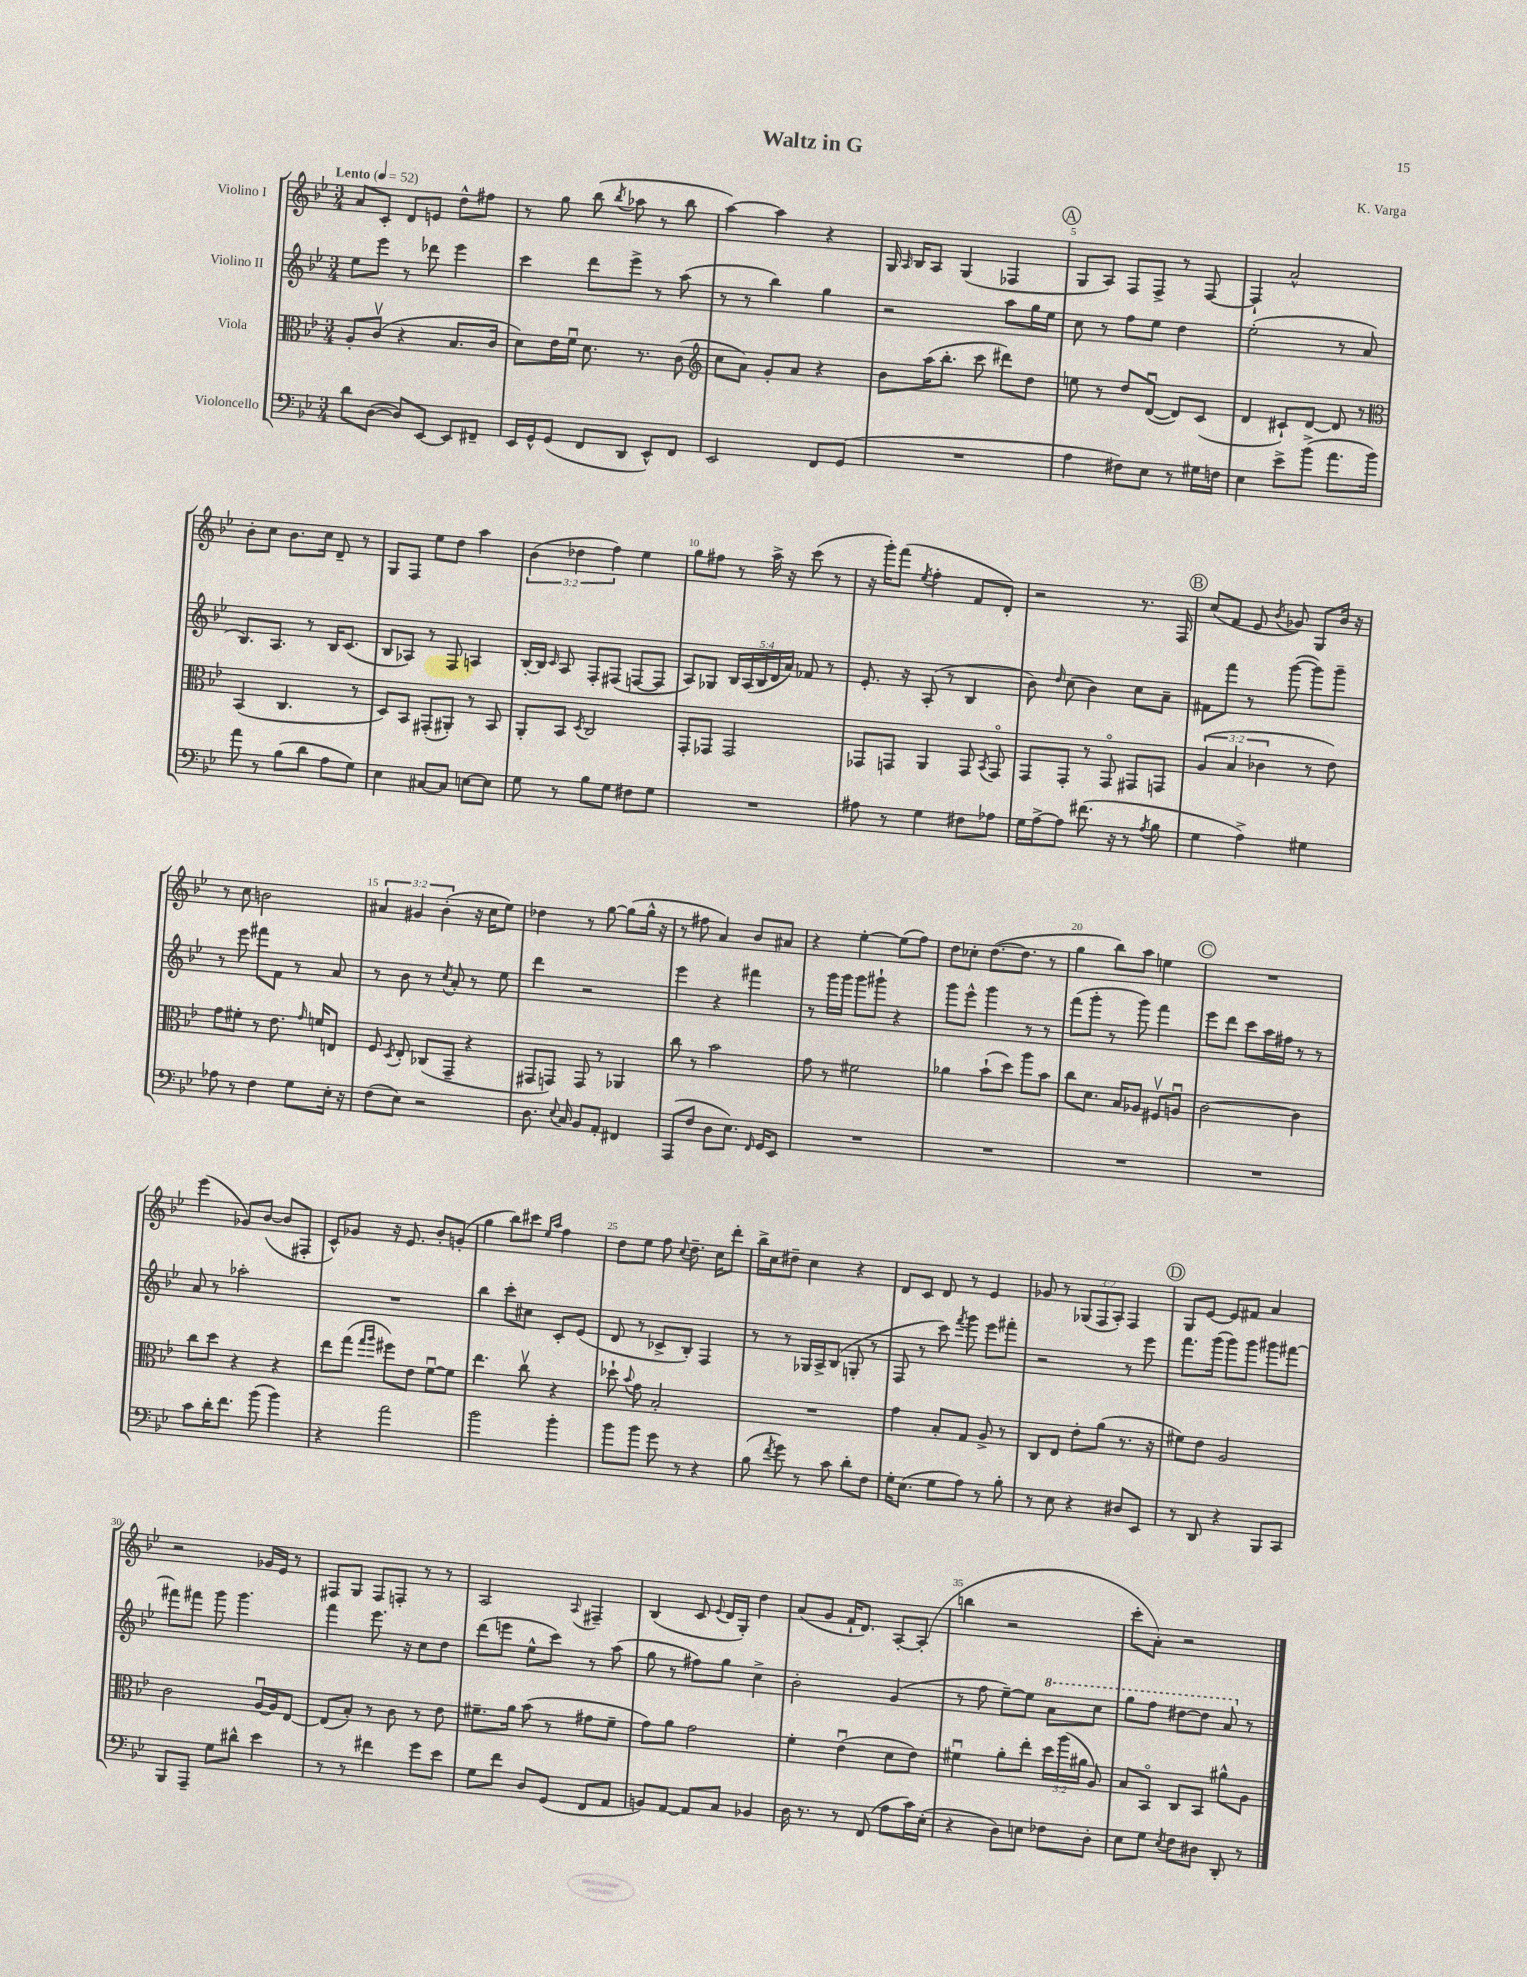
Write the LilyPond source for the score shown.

\header { title = "Waltz in G" composer = "K. Varga" }
<<
\new StaffGroup <<
\new Staff = "s0" \with { instrumentName = "Violino I" } {
    \clef treble \key bes \major \numericTimeSignature \time 3/4 \override Staff.TupletNumber.text = #tuplet-number::calc-fraction-text \tempo "Lento" 4 = 52
    \autoBeamOff a'8[ c'8]-. d'8[ e'8] d''8[-^ fis''8] |
    r8 g''8 bes''8( \acciaccatura { bes''8 } aes''8 r8 bes''8 |
    a''4~) a''4 r4 |
    g16 \grace { a16 } bes16[ a8] g4( fes4 |
    \mark \markup { \circle "A" } g8[ a8]) f8[ f8]-> r8 f8~ |
    f4-! a'2-^ |
    bes'8[-. c''8] bes'8.[ c''16] d'8-- r8 |
    g8[ f8] ees''8[ d''8] a''4 |
    \tuplet 3/2 { bes'4( des''4 f''4) } ees''4 |
    g''8[ fis''8] r8 a''16-> r16 c'''8( r8 |
    r16 g'''16[-.) f'''8]( \acciaccatura { ees''8 } f''4-. f'8[ d'8]-.) |
    r2 r8. f16 |
    \mark \markup { \circle "B" } c''8[( f'8] ees'8 \acciaccatura { bes'8 } ges'8) g8[ bes'16] r16 |
    r8 c''8 b'2 |
    \tuplet 3/2 { ais'4 gis'4 bes'4-.( } r16 c''16[ ees''8]) |
    des''4 r8 g''8~ g''8[( g''16]-^ r16 |
    r8 fis''8 a'4) bes'8[ ais'8] |
    r4 ees''4~-. ees''8[( f''8]) |
    d''8[ ces''8]-. d''8.[~( d''8.] r8 |
    g''4 bes''8[) a''8] e''4 |
    \mark \markup { \circle "C" } R2. |
    ees'''4( ges'8[) bes'8]~( bes'8[ fis8]-. |
    c'8[-^) ges'8] r16 ees'8. bes'8[-. g'8]-.( |
    g''4 bes''8[) cis'''8] \grace { ees''16[ a''16] } f''4 |
    d''8[ ees''8] f''8 \appoggiatura { c''8 } d''8.-- c''16[ d'''8]-. |
    bes''16[-> c''16 dis''8]-- c''4 r4 |
    d'8[ c'8] d'8 r8 ees'4 |
    ges'8 r8 \tuplet 3/2 { ges8[( f8 a8]-.) } f4 |
    \mark \markup { \circle "D" } g8[ ees'8]~ ees'8[ fis'8] a'4 |
    r2 ges'16[ ees'16] r8 |
    fis8[ g8] fis8[ f8]-. r8 r8 |
    a2 \appoggiatura { a8 } fis4-- |
    bes4( c'8 \appoggiatura { ees'8 } d'16[ g16]-.) d''4 |
    a'8[( g'8] f'16[-! d'8.]) a8[~-. a8]-.( |
    b''4 r2 |
    c'''8[-. a'8]-.) r2 \bar "|." |
}
\new Staff = "s1" \with { instrumentName = "Violino II" } {
    \clef treble \key bes \major \numericTimeSignature \time 3/4 \override Staff.TupletNumber.text = #tuplet-number::calc-fraction-text
    \autoBeamOff ees''8[ ees'''8] r8 des'''8 ees'''4 |
    c'''4 d'''8[ ees'''8]-> r8 a''8( |
    r8 r8 bes''4) g''4 |
    r2 a''8[ g''16 ees''16] |
    \mark \markup { \circle "A" } c''8 r8 f''8[ ees''8] d''4 |
    ees''2-.( r8 a'8 |
    bes8.[) a8.] r8 bes16[ c'8.]( |
    bes8[ aes8]) r8 f8 a4 |
    bes16[~-. bes16] \grace { c'16 } a8 f8[-. fis8]( f8[~ f8] |
    a8[) ges8] \tuplet 5/4 { bes16[ a16( bes16 d'16 a'16]) } fes'8 r8 |
    ees'8.-. r16 a8-.( r8 bes4 |
    bes'8) \grace { d''16 } c''8( bes'4) c''8[ a'8]-- |
    \mark \markup { \circle "B" } fis'8[ f'''8] r8 g'''8~( g'''8[) g'''8]-- |
    r8 ees'''8 fis'''8[ f'8] r8 a'8 |
    r8 bes'8 r8 \acciaccatura { c''8 } a'8-. r8 ees''8 |
    d'''4 r2 |
    ees'''4 r4 fis'''4 |
    r8 g'''16[ g'''16] g'''8[ gis'''8]-! r4 |
    g'''8[ ees'''8]-^ g'''4 r8 r8 |
    f'''8[( g'''8]-. r8 g'''8) f'''4 |
    \mark \markup { \circle "C" } ees'''8[ d'''8] c'''8[ a''16 fis''16] r8 r8 |
    a'8 r8 aes''2-. |
    R2. |
    bes''4 c'''8[-. cis''8] c'8[-. ees'8]( |
    d'8 r8 ces'8[-> bes8]-.) f4 |
    r8 r8 ges16[ a16-> bes8]( g8-. r8 |
    f8 r8 c'''8) \acciaccatura { f'''8 } g'''8 ees'''8[ fis'''8]-. |
    r2 r8 ees'''8 |
    \mark \markup { \circle "D" } f'''8.[ g'''16]( g'''8[) g'''8] gis'''8[ fis'''8]~ |
    fis'''8[ fis'''8] g'''8 g'''4. |
    f'''4 ees'''8. r16 c''8[ d''8] |
    d'''8[( e'''8] ees''8[-^ c'''8]) r8 a''8( |
    g''8 r8 fis''8[) g''8] c''4-> |
    bes'2-. g'4( |
    r8 f''8 ees''8[~--) ees''8] \ottava #1 a''8[ c'''8] |
    g'''8[ f'''8] dis'''8[~ dis'''8] a''8 \ottava #0 r8 \bar "|." |
}
\new Staff = "s2" \with { instrumentName = "Viola" } {
    \clef alto \key bes \major \numericTimeSignature \time 3/4 \override Staff.TupletNumber.text = #tuplet-number::calc-fraction-text
    \autoBeamOff a8[-. c'8]\upbow( r4 bes8.[ c'16] |
    d'8[) ees'16 f'16]\downbow d'8. r8. c'8( |
    \clef treble c''8[ a'8]) g'8[-. a'8] r4 |
    bes'8[ a''16( bes''8.]-. c'''8 dis'''8[) d''8] |
    \mark \markup { \circle "A" } e''8 r8 d''8[ d'8]~\downbow( d'8[) c'8]( |
    d'4 cis'8[-!) d'8]~ d'8 r8 |
    \clef alto bes,4( c4. r8 |
    d8[) bes,8] gis,8[-.( ais,8]-.) r8 bes,8 |
    a,8[-. bes,8] \acciaccatura { d8 } c2 |
    g,8[-. ges,8] ges,2 |
    ges,8[ g,8] a,4 g,8 \acciaccatura { bes,8 } g,8\flageolet |
    g,8[ g,8]-. r8 g,8\flageolet gis,8[ g,8] |
    \mark \markup { \circle "B" } \tuplet 3/2 { a4( bes4 ces'4 } r8 ees'8) |
    g'8[ fis'8]-. r8 ees'8. \grace { g'16 } f'16[ e8] |
    f8 \acciaccatura { d8 } ees8-. ces8[( g,8]-- r4 |
    gis,8[ g,8]) g,8 r8 aes,4 |
    c''8 r8 bes'2 |
    g'8 r8 fis'2 |
    aes'4 bes'8[-!( d''8]) a''8[ bes'8] |
    c''8[ d'8.] bes16[ aes8] fis8[\upbow a8]\downbow |
    \mark \markup { \circle "C" } c'2~ c'4 |
    c''8[ d''8] r4 r4 |
    ees''8[ g''8]( \grace { g''16[ a''16] } fis''8[) ees'8] f'8[~\downbow f'8] |
    ees''4. c''8\upbow r4 |
    des''8-! \appoggiatura { bes'8 } g'8 bes2-. |
    R2. |
    g'4 bes8[-. g8] a8-> r8 |
    c8[ ees8] ees'8[-. a'8]( r8. r16 |
    \mark \markup { \circle "D" } fis'8[) ees'8] a2 |
    c'2 a16[~\downbow a16 ees8]~ |
    ees8[( bes8]-.) r8 c'8 r8 ees'8 |
    fis'8.[-- a'16] bes'8( r8 gis'8[ fis'8]-- |
    g'8[) a'8] g'2 |
    f'4-. ees'4\downbow( d'8[ ees'8]) |
    fis'4\downbow a'8[-. ees''8]-. \tuplet 3/2 { d''16[ a''16( ais'16] } a8) |
    bes8[ bes,8]\flageolet c8[ bes,8] ais'8[-^ a8] \bar "|." |
}
\new Staff = "s3" \with { instrumentName = "Violoncello" } {
    \clef bass \key bes \major \numericTimeSignature \time 3/4
    \autoBeamOff d'8[ d8]~( d8[) ees,8]~ ees,8[ fis,8]-- |
    ees,16[ g,16-^ g,8]( f,8[ d,8] ees,8[-^) f,8] |
    ees,2 f,8[ g,8]( |
    R2. |
    \mark \markup { \circle "A" } a4 fis8[) ees8] r8 gis16[ f16] |
    ees4 ees'8[-> bes'8]->( a'8.[ bes'16]) |
    a'8 r8 bes8[( d'8] a8[ g8]) |
    ees4 cis8[~ cis8] e8[~ e8] |
    g8 r8 bes8[ g8] fis8[ g8] |
    R2. |
    ais8 r8 g4 fis8[ aes8] |
    g16[ a16~-> a8] fis'8.( r16 r8 \acciaccatura { a8 } bes8 |
    \mark \markup { \circle "B" } g4 a4->) gis4 |
    aes8 r8 f4 g8[ ees16]-. r16 |
    f8[( ees8]) r2 |
    d8. \appoggiatura { ees8 } c16 bes,8[ a,8]-. fis,4 |
    a,,8[( f8] d8[ ees8.]) \grace { f,16 } g,16[ ees,8] |
    R2. |
    R2. |
    R2. |
    \mark \markup { \circle "C" } R2. |
    c'8[ d'16-. f'8.] bes'8( bes'4) |
    r4 a'2 |
    bes'2 bes'4-. |
    bes'8[ bes'8] g'8 r8 r4 |
    bes8( \acciaccatura { f'8 } g'8) r8 c'8 d'8[-. f8] |
    g16[-. ees8.]( g8[ a8]) r8 bes8-. |
    r8 ees8 r4 dis8[ ees,8] |
    \mark \markup { \circle "D" } r8 d,8 r4 bes,,8[ c,8] |
    bes,,8[ a,,8]-- g8[ dis'8]-^ ees'4 |
    r8 r8 fis'4 g'8[ ees'8] |
    g8[ f'8] d8[ g,8]( f,8[ a,8] |
    b,8[) a,8]~ a,8[ c8] bes,4 |
    d16 r8. r8 f,8( a8[ c'16) ees16]-.( |
    r4 d8[) e8] fes8[ d8]-. |
    ees8[ g8] \acciaccatura { ees8 } f8[ dis8] d,8-. r8 \bar "|." |
}
>>
>>
\layout { \context { \Score \override BarNumber.break-visibility = ##(#f #t #t) barNumberVisibility = #(every-nth-bar-number-visible 5) } }
